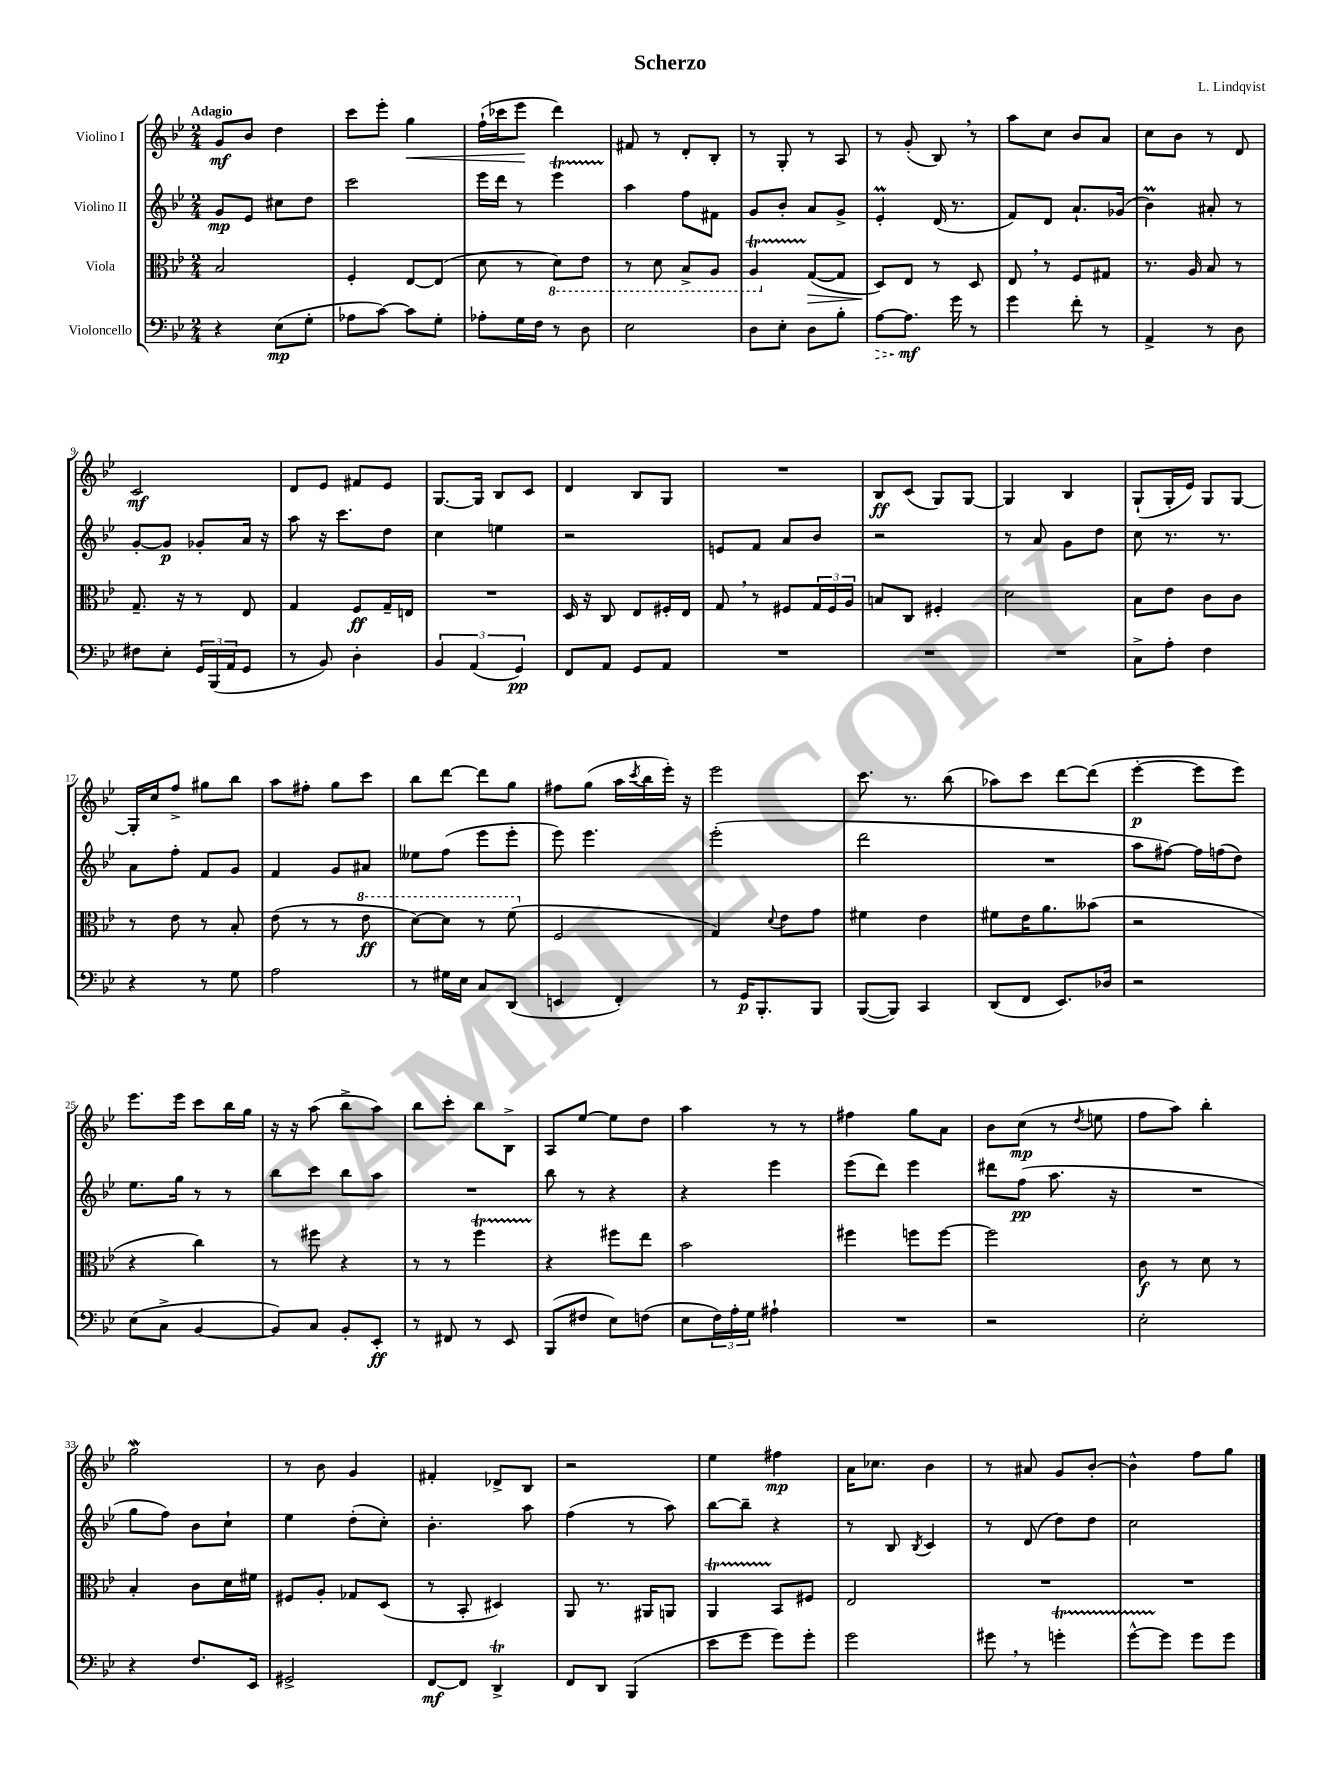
\header { title = "Scherzo" composer = "L. Lindqvist" }
<<
\new StaffGroup <<
\new Staff = "s0" \with { instrumentName = "Violino I" } {
    \clef treble \key bes \major \numericTimeSignature \time 2/4 \tempo "Adagio"
    g'8\mf bes'8 d''4 |
    c'''8 ees'''8-. g''4\< |
    f''16-!( ces'''16 ees'''8\! d'''4) |
    fis'8 r8 d'8-. bes8-. |
    r8 g8-. r8 a8 |
    r8 g'8-.( bes8) \breathe r8 |
    a''8 c''8 bes'8 a'8 |
    c''8 bes'8 r8 d'8 |
    c'2\mf |
    d'8 ees'8 fis'8 ees'8 |
    g8.~ g16 bes8 c'8 |
    d'4 bes8 g8 |
    R2 |
    bes8\ff c'8( g8) g8~ |
    g4 bes4 |
    g8-!( g16-. ees'16) g8 g8~ |
    g16-. c''16 f''8-> gis''8 bes''8 |
    a''8 fis''8-. g''8 c'''8 |
    bes''8 d'''8~ d'''8 g''8 |
    fis''8 g''8( a''16 \acciaccatura { c'''8 } bes''16 ees'''16-.) r16 |
    ees'''2 |
    c'''8. r8. bes''8( |
    aes''8) c'''8 d'''8~ d'''8( |
    ees'''4~-.\p ees'''8 ees'''8) |
    ees'''8. ees'''16 c'''8 bes''16 g''16 |
    r16 r16 a''8( bes''8-> a''8) |
    bes''8 c'''8-. bes''8 bes8-> |
    a8 ees''8~ ees''8 d''8 |
    a''4 r8 r8 |
    fis''4 g''8 a'8 |
    bes'8 c''8\mp( r8 \acciaccatura { d''8 } e''8 |
    f''8 a''8) bes''4-. |
    g''2\mordent |
    r8 bes'8 g'4 |
    fis'4-. des'8-> bes8 |
    r2 |
    ees''4 fis''4\mp |
    a'16 ces''8. bes'4 |
    r8 ais'8 g'8 bes'8~-. |
    bes'4-^ f''8 g''8 \bar "|." |
}
\new Staff = "s1" \with { instrumentName = "Violino II" } {
    \clef treble \key bes \major \numericTimeSignature \time 2/4
    g'8\mp ees'8 cis''8 d''8 |
    c'''2 |
    ees'''16 d'''16 r8 ees'''4\startTrillSpan |
    a''4\stopTrillSpan f''8 fis'8 |
    g'8 bes'8-. a'8 g'8-> |
    ees'4-.\prall d'16( r8. |
    f'8) d'8 a'8.-! ges'16( |
    bes'4\prall) ais'8-. r8 |
    g'8~-. g'8\p ges'8-. a'16 r16 |
    a''8 r16 c'''8. d''8 |
    c''4 e''4 |
    r2 |
    e'8 f'8 a'8 bes'8 |
    r2 |
    r8 a'8 g'8 d''8 |
    c''8 r8. r8. |
    a'8 f''8-. f'8 g'8 |
    f'4 g'8 ais'8 |
    eeses''8 f''8( ees'''8 ees'''8-. |
    ees'''8) ees'''4. |
    ees'''2-.( |
    d'''2 |
    R2 |
    a''8 fis''8~) fis''16 f''16( d''8) |
    ees''8. g''16 r8 r8 |
    bes''8 c'''8 bes''8 a''8 |
    R2 |
    bes''8 r8 r4 |
    r4 ees'''4 |
    ees'''8( d'''8) ees'''4 |
    dis'''8 f''8\pp( a''8. r16 |
    R2 |
    g''8 f''8) bes'8 c''8-! |
    ees''4 d''8-.( c''8-.) |
    bes'4.-. a''8 |
    f''4( r8 a''8) |
    bes''8~ bes''8-- r4 |
    r8 bes8 \acciaccatura { bes8 } c'4 |
    r8 d'8( d''8) d''8 |
    c''2 \bar "|." |
}
\new Staff = "s2" \with { instrumentName = "Viola" } {
    \clef alto \key bes \major \numericTimeSignature \time 2/4
    bes2 |
    f4-. ees8~ ees8( |
    d'8 r8 \ottava #-1 d8) ees8 |
    r8 d8 bes,8-> a,8 |
    a,4\startTrillSpan \ottava #0 g8~\stopTrillSpan\>( g8 |
    d8\!) ees8 r8 d8 |
    ees8 \breathe r8 f8 gis8 |
    r8. a16 bes8 r8 |
    g8.-- r16 r8 ees8 |
    g4 f8\ff g16-- e16 |
    R2 |
    d16 r16 c8 ees8 fis16-. ees16 |
    g8 \breathe r8 fis8 \tuplet 3/2 { g16 fis16 a16 } |
    b8 c8 fis4-. |
    d'2 |
    bes8 ees'8 c'8 c'8 |
    r8 ees'8 r8 bes8-. |
    ees'8( r8 r8 \ottava #1 ees''8\ff |
    d''8~) d''8 r8 f''8( \ottava #0 |
    f2 |
    g4) \appoggiatura { d'8 } ees'8 g'8 |
    fis'4 ees'4 |
    fis'8 ees'16 a'8. beses'8( |
    r2 |
    r4 c''4) |
    r8 fis''8 r4 |
    r8 r8 f''4\startTrillSpan |
    r4\stopTrillSpan fis''8 ees''8 |
    bes'2 |
    fis''4 f''8 f''8~ |
    f''2 |
    c'8\f r8 d'8 r8 |
    bes4-. c'8 d'16 fis'16 |
    fis8 a8-. ges8 d8( |
    r8 bes,8-. dis4) |
    a,8 r8. ais,16 a,8 |
    a,4\startTrillSpan bes,8\stopTrillSpan fis8 |
    ees2 |
    R2 |
    R2 \bar "|." |
}
\new Staff = "s3" \with { instrumentName = "Violoncello" } {
    \clef bass \key bes \major \numericTimeSignature \time 2/4
    r4 ees8\mp( g8-. |
    aes8 c'8~) c'8 g8-. |
    aes8-. g16 f16 r8 d8 |
    ees2 |
    d8 ees8-. d8 bes8-. |
    \once \override Hairpin.style = #'dashed-line a8~\> a8.\mf\! g'16 r8 |
    g'4 f'8-. r8 |
    a,4-> r8 d8 |
    fis8 ees8-. \tuplet 3/2 { g,16 bes,,16( a,16 } g,8 |
    r8 bes,8) d4-. |
    \tuplet 3/2 { bes,4 a,4( g,4\pp) } |
    f,8 a,8 g,8 a,8 |
    R2 |
    R2 |
    R2 |
    c8-> a8-. f4 |
    r4 r8 g8 |
    a2 |
    r8 gis16 ees16 c8 d,8( |
    e,4 f,4-.) |
    r8 g,16\p bes,,8.-. bes,,8 |
    bes,,8~( bes,,8) c,4 |
    d,8( f,8 ees,8.) des16 |
    r2 |
    ees8( c8-> bes,4~ |
    bes,8) c8 bes,8-. ees,8-.\ff |
    r8 fis,8 r8 ees,8 |
    bes,,8( fis8 ees8) f8( |
    ees8 \tuplet 3/2 { f16) a16-. g16 } ais4-! |
    R2 |
    r2 |
    ees2-. |
    r4 f8. ees,16 |
    gis,2-> |
    f,8~\mf f,8 d,4->\trill |
    f,8 d,8 bes,,4( |
    ees'8 g'8 g'8) g'8-. |
    g'2 |
    gis'8 \breathe r8 g'4-.\startTrillSpan |
    g'8~-^ g'8\stopTrillSpan g'8 g'8 \bar "|." |
}
>>
>>
